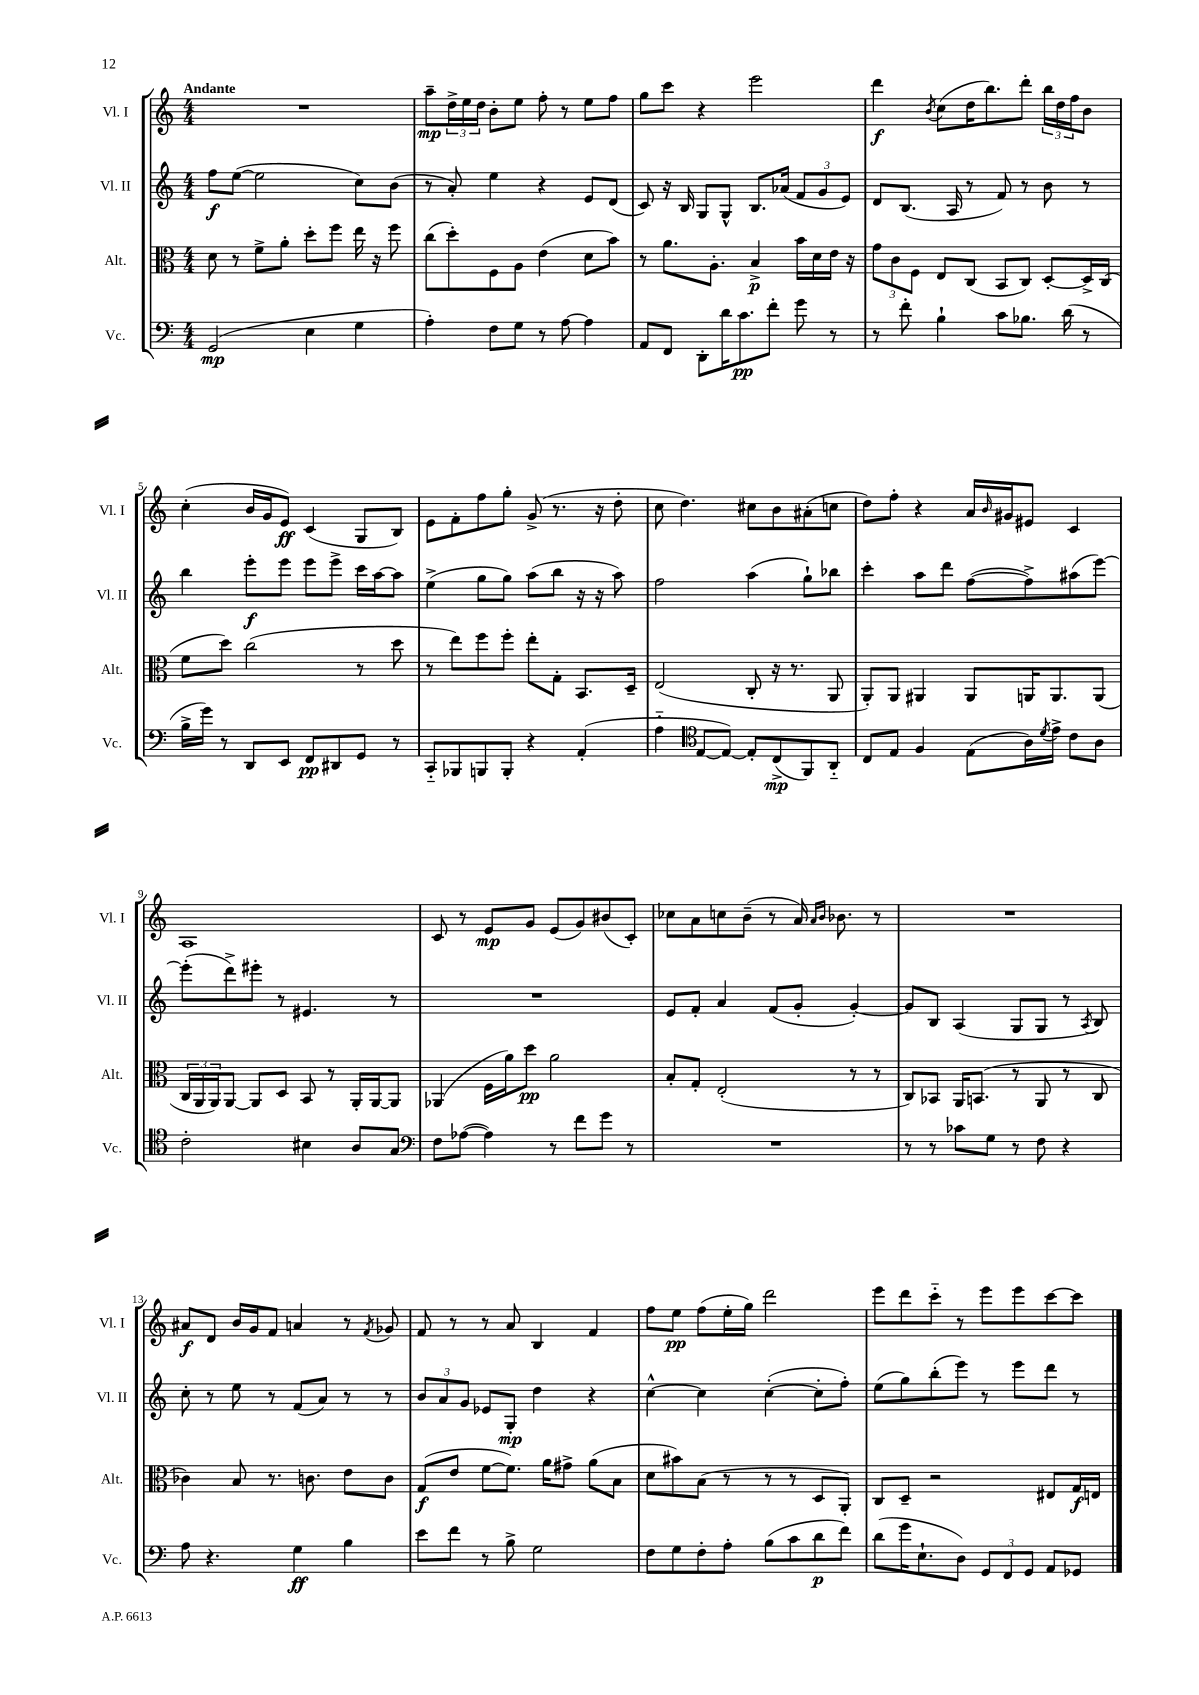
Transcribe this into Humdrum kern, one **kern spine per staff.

**kern	**dynam	**kern	**dynam	**kern	**dynam	**kern	**dynam
*part4	*part4	*part3	*part3	*part2	*part2	*part1	*part1
*staff4	*staff4	*staff3	*staff3	*staff2	*staff2	*staff1	*staff1
*I"Vc.	*	*I"Alt.	*	*I"Vl. II	*	*I"Vl. I	*
*I'Vc.	*	*I'Alt.	*	*I'Vl. II	*	*I'Vl. I	*
*clefF4	*	*clefC3	*	*clefG2	*	*clefG2	*
*k[]	*	*k[]	*	*k[]	*	*k[]	*
*M4/4	*	*M4/4	*	*M4/4	*	*M4/4	*
=1	=1	=1	=1	=1	=1	=1	=1
!	!	!	!	!	!	!LO:TX:a:B:t=Andante	!
(2GG/	mp	8d\	.	8ff\L	f	1r	.
.	.	8r	.	([8ee\J	.	.	.
.	.	8f^\L	.	2ee\]	.	.	.
.	.	8a'\J	.	.	.	.	.
4E\	.	8dd'\L	.	.	.	.	.
.	.	8ff\J	.	.	.	.	.
4G\	.	16ee\	.	8cc\L)	.	.	.
.	.	16r	.	.	.	.	.
.	.	8ff\	.	(8b\J	.	.	.
=2	=2	=2	=2	=2	=2	=2	=2
4A'\)	.	(8cc\L	.	8r	.	8aa~\L	mp
.	.	8dd'\)	.	8a'/)	.	24dd^\L	.
.	.	.	.	.	.	24ee\	.
.	.	.	.	.	.	24dd\JJ	.
8F\L	.	8F\	.	4ee\	.	8b'\L	.
8G\J	.	8A\J	.	.	.	8ee\J	.
8r	.	(4e\	.	4r	.	8ff'\	.
[8A\	.	.	.	.	.	8r	.
4A\]	.	8d\L	.	8e/L	.	8ee\L	.
.	.	8b\J)	.	(8d/J	.	8ff\J	.
=3	=3	=3	=3	=3	=3	=3	=3
8AA/L	.	8r	.	8c/)	.	8gg\L	.
8FF/J	.	8.a\L	.	16r	.	8ccc\J	.
.	.	.	.	16B/	.	.	.
8DD'\L	.	.	.	8G/L	.	4r	.
.	.	8.A'\J	.	.	.	.	.
16d\K	.	.	.	8G^^/J	.	.	.
8.c\	pp	.	.	.	.	.	.
.	.	4B^/	p	8.B/L	.	2eee\	.
8f'\J	.	.	.	.	.	.	.
.	.	.	.	(16a-X/Jk	.	.	.
8g\	.	16b\LL	.	12f/L	.	.	.
.	.	16d\	.	.	.	.	.
.	.	.	.	12g/	.	.	.
8r	.	16e\JJ	.	.	.	.	.
.	.	.	.	12e/J)	.	.	.
.	.	16r	.	.	.	.	.
=4	=4	=4	=4	=4	=4	=4	=4
8r	.	12g\L	.	8d/L	.	4ddd\	f
.	.	12c\	.	.	.	.	.
8f'\	.	.	.	(8.B/J	.	.	.
.	.	12F\J	.	.	.	.	.
.	.	.	.	.	.	8qb/	.
4B`\	.	8E/L	.	.	.	(8cc\L	.
.	.	.	.	16A/	.	.	.
.	.	(8C/J	.	8r	.	16dd\K	.
.	.	.	.	.	.	8.bb\)	.
8c\L	.	8BB/L	.	8f/)	.	.	.
8.B-X\J	.	8C/J)	.	8r	.	8ddd'\J	.
.	.	[8D'/L	.	8b\	.	24bb\LL	.
.	.	.	.	.	.	24dd\	.
(16d\	.	.	.	.	.	.	.
.	.	.	.	.	.	24ff\J	.
8r	.	16D^/L]	.	8r	.	8b\J	.
.	.	(16C/JJ	.	.	.	.	.
!!LO:LB:g=z
=5	=5	=5	=5	=5	=5	=5	=5
16B^\LL	.	8f\L	.	4bb\	.	(4cc'\	.
16g\JJ)	.	.	.	.	.	.	.
8r	.	8dd\J)	.	.	.	.	.
8DD/L	.	(2cc\	.	8eee'\L	f	16b/LL	.
.	.	.	.	.	.	16g/J	.
8EE/J	.	.	.	8eee\J	.	8e/J)	ff
8FF/L	pp	.	.	8eee\L	.	(4c/	.
8DD#X/	.	.	.	8eee^\J	.	.	.
8GG/J	.	8r	.	16ccc\LL	.	8G/L	.
.	.	.	.	[16aa\J	.	.	.
8r	.	8dd\	.	8aa\J]	.	8B/J)	.
=6	=6	=6	=6	=6	=6	=6	=6
8CC/L	.	8r	.	(4ee^\	.	8e\L	.
8BBB-X/	.	8ee\L)	.	.	.	8f'\	.
8BBBn/	.	8ff\	.	8gg\L	.	8ff\	.
8BBB'/J	.	8ff'\J	.	8gg\J)	.	8gg'\J	.
4r	.	8ee'\L	.	(8aa\L	.	(8g^/	.
.	.	8G'\J	.	8bb\J	.	8.r	.
(4AA'/	.	8.BB/L	.	16r	.	.	.
.	.	.	.	16r	.	16r	.
.	.	.	.	8aa\)	.	8dd'\	.
.	.	16D~/Jk	.	.	.	.	.
=7	=7	=7	=7	=7	=7	=7	=7
4A\	.	(2E/	.	2ff\	.	8cc\	.
.	.	.	.	.	.	4.dd\)	.
*clefC4	*	*	*	*	*	*	*
[8E/L	.	.	.	.	.	.	.
8E/J_)	.	.	.	.	.	.	.
8E'/L]	.	8C'/	.	(4aa\	.	8cc#X\L	.
(8C^/	mp	16r	.	.	.	8b\	.
.	.	8.r	.	.	.	.	.
8FF/)	.	.	.	8gg`\L)	.	(8a#X'\	.
8AA/J	.	8AA/	.	8bb-X\J	.	8ccn\J	.
=8	=8	=8	=8	=8	=8	=8	=8
8C/L	.	8AA'/L)	.	4ccc'\	.	8dd\L)	.
8E/J	.	8AA/J	.	.	.	8ff'\J	.
4F/	.	4AA#X/	.	8aa\L	.	4r	.
.	.	.	.	8ddd\J	.	.	.
(8E\L	.	8AA#/L	.	([8ff\L	.	16a/LL	.
.	.	.	.	.	.	16qqb/	.
.	.	.	.	.	.	16g#X/J	.
16A\L)	.	16AAn/K	.	8ff^\])	.	8e#X/J	.
8qd/	.	.	.	.	.	.	.
16e^\JJ	.	8.AA/	.	.	.	.	.
8c\L	.	.	.	(8aa#X\	.	4c/	.
8A\J	.	(8AA/J	.	[8eee\J)	.	.	.
!!LO:LB:g=z
=9	=9	=9	=9	=9	=9	=9	=9
2c'\	.	24C/LL	.	(8eee'\L]	.	1A	.
.	.	24AA/	.	.	.	.	.
.	.	24AA/J)	.	.	.	.	.
.	.	[8AA/J	.	8ddd^\)	.	.	.
.	.	8AA/L]	.	8eee#X'\J	.	.	.
.	.	8D/J	.	8r	.	.	.
4B#X\	.	8BB/	.	4.e#X/	.	.	.
.	.	8r	.	.	.	.	.
8A/L	.	16AA'/LL	.	.	.	.	.
.	.	[16AA/J	.	.	.	.	.
8G/J	.	8AA/J]	.	8r	.	.	.
=10	=10	=10	=10	=10	=10	=10	=10
*clefF4	*	*	*	*	*	*	*
8F\L	.	(4AA-X/	.	1r	.	8c/	.
([8A-X\J	.	.	.	.	.	8r	.
4A-\])	.	16F\LL	.	.	.	8e/L	mp
.	.	16a\J)	.	.	.	.	.
.	.	8dd\J	pp	.	.	8g/J	.
8r	.	2a\	.	.	.	(8e/L	.
8f\L	.	.	.	.	.	8g/)	.
8g\J	.	.	.	.	.	(8b#X/	.
8r	.	.	.	.	.	8c'/J)	.
=11	=11	=11	=11	=11	=11	=11	=11
1r	.	8B'/L	.	8e/L	.	8cc-X\L	.
.	.	8G'/J	.	8f'/J	.	8a\	.
.	.	(2E'/	.	4a/	.	8ccn\	.
.	.	.	.	.	.	(8b~\J	.
.	.	.	.	(8f/L	.	8r	.
.	.	.	.	8g'/J	.	16a/)	.
.	.	.	.	.	.	16qqa/LL	.
.	.	.	.	.	.	16qqb/JJ	.
.	.	.	.	.	.	8.b-X\	.
.	.	8r	.	[4g'/)	.	.	.
.	.	8r	.	.	.	8r	.
=12	=12	=12	=12	=12	=12	=12	=12
8r	.	8C/L)	.	8g/L]	.	1r	.
8r	.	8BB-X/J	.	8B/J	.	.	.
8c-X\L	.	16AA/KL	.	(4A/	.	.	.
.	.	(8.BBn/J	.	.	.	.	.
8G\J	.	.	.	.	.	.	.
8r	.	8r	.	8G/L	.	.	.
8F\	.	8AA/	.	8G/J	.	.	.
4r	.	8r	.	8r	.	.	.
.	.	.	.	8qA/	.	.	.
.	.	8C/	.	8B/)	.	.	.
!!LO:LB:g=z
=13	=13	=13	=13	=13	=13	=13	=13
8A\	.	4c-X\)	.	8cc'\	.	8a#X/L	f
4.r	.	.	.	8r	.	8d/J	.
.	.	8B/	.	8ee\	.	16b/LL	.
.	.	.	.	.	.	16g/J	.
.	.	8.r	.	8r	.	8f/J	.
4G\	ff	.	.	(8f/L	.	4an/	.
.	.	8.cn\	.	.	.	.	.
.	.	.	.	8a/J)	.	.	.
4B\	.	8e\L	.	8r	.	8r	.
.	.	.	.	.	.	8qf/	.
.	.	8c\J	.	8r	.	8g-X/	.
=14	=14	=14	=14	=14	=14	=14	=14
8e\L	.	(8G/L	f	12b/L	.	8f/	.
.	.	.	.	12a/	.	.	.
8f\J	.	8e/J	.	.	.	8r	.
.	.	.	.	12g/J	.	.	.
8r	.	[8f\L	.	8e-X/L	.	8r	.
8B^\	.	8.f\J])	.	8G'/J	mp	8a/	.
2G\	.	.	.	4dd\	.	4B/	.
.	.	16a\KL	.	.	.	.	.
.	.	8g#X^\J	.	.	.	.	.
.	.	(8a\L	.	4r	.	4f/	.
.	.	8B\J	.	.	.	.	.
=15	=15	=15	=15	=15	=15	=15	=15
8F\L	.	8d\L	.	[4cc^^\	.	8ff\L	.
8G\	.	8b#X\)	.	.	.	8ee\J	pp
8F'\	.	(8B\J	.	4cc\]	.	(8ff\L	.
8A'\J	.	8r	.	.	.	16ee'\L	.
.	.	.	.	.	.	16gg\JJ)	.
(8B\L	.	8r	.	([4cc'\	.	2ddd\	.
8c\	.	8r	.	.	.	.	.
8d\	p	8D/L	.	8cc'\L]	.	.	.
8f\J)	.	8AA'/J)	.	8ff'\J)	.	.	.
=16	=16	=16	=16	=16	=16	=16	=16
(8d\L	.	8C/L	.	(8ee\L	.	8eee\L	.
16g\K	.	8D~/J	.	8gg\)	.	8ddd\	.
8.E`\	.	.	.	.	.	.	.
.	.	2r	.	(8bb'\	.	8ccc\J	.
8D\J)	.	.	.	8eee\J)	.	8r	.
12GG/L	.	.	.	8r	.	8eee\L	.
12FF/	.	.	.	.	.	.	.
.	.	.	.	8eee\L	.	8eee\	.
12GG/J	.	.	.	.	.	.	.
8AA/L	.	8E#X/L	.	8ddd\J	.	[8ccc\	.
8GG-X/J	.	16G/L	f	8r	.	8ccc\J]	.
.	.	16En/JJ	.	.	.	.	.
==	==	==	==	==	==	==	==
*-	*-	*-	*-	*-	*-	*-	*-
